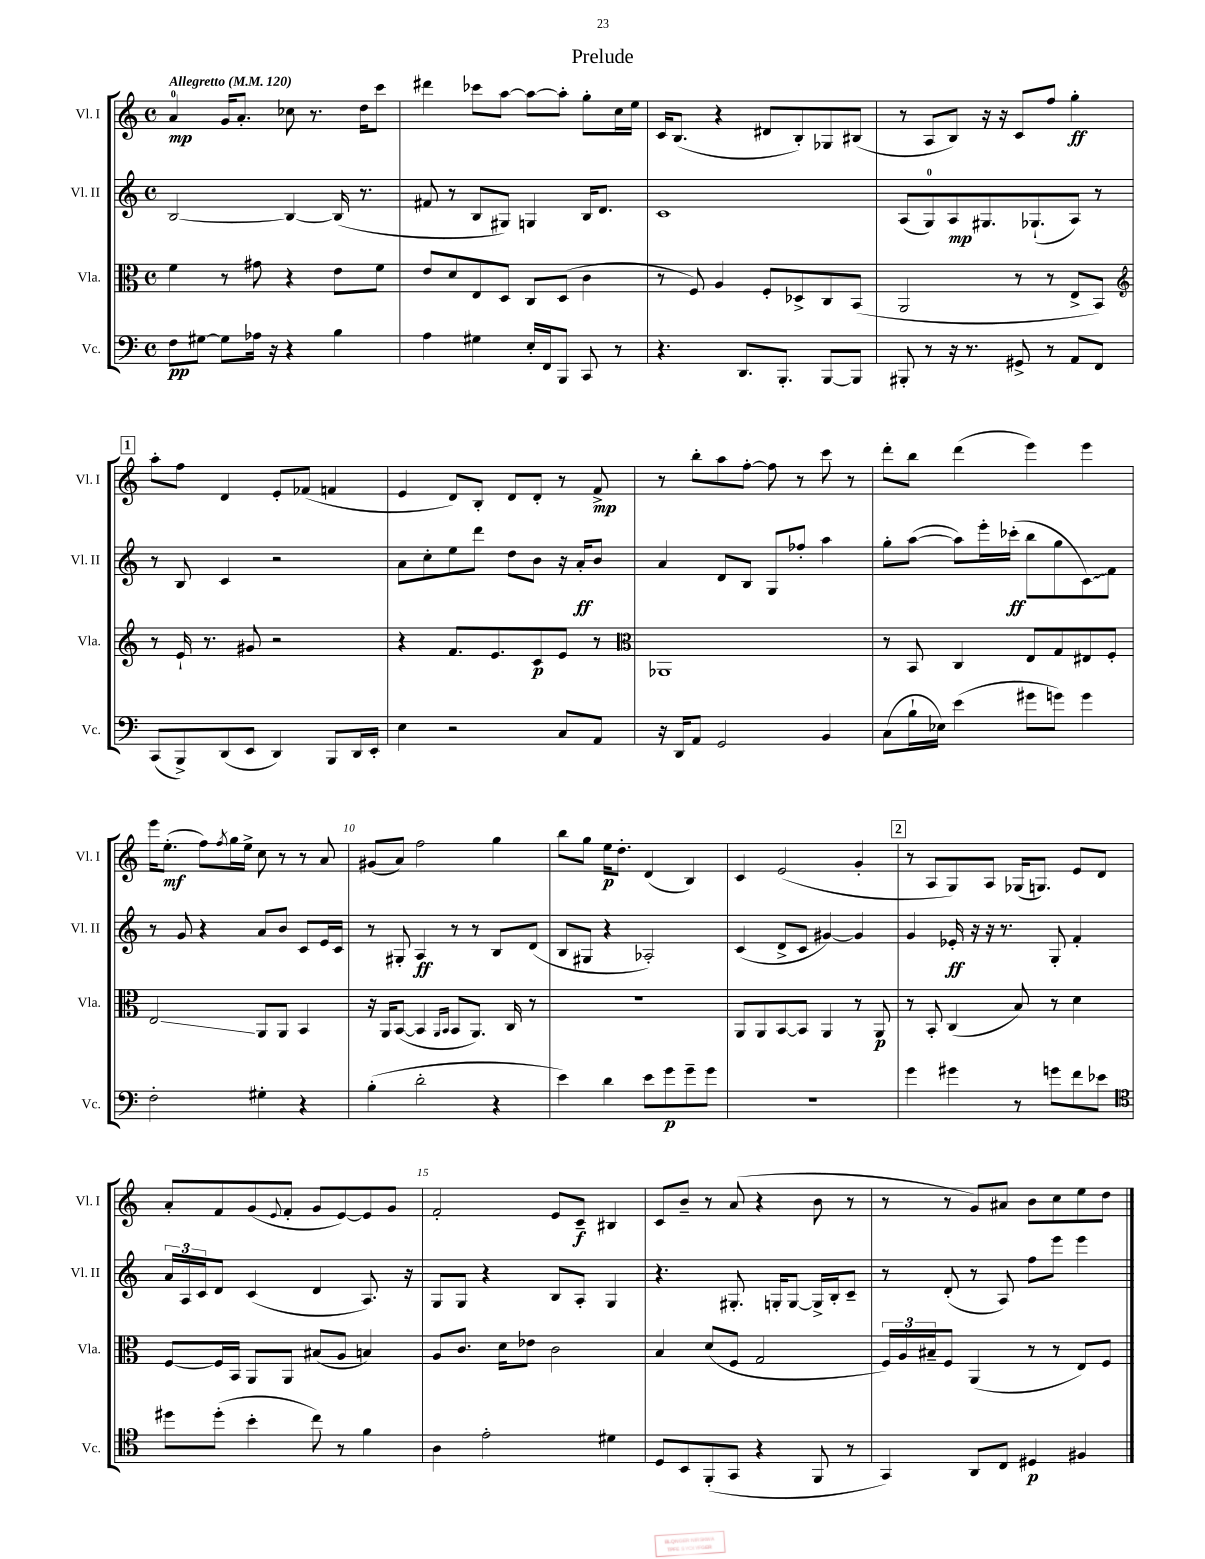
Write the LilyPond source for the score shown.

\header { title = "Prelude" }
<<
\new StaffGroup <<
\new Staff = "s0" \with { instrumentName = "Vl. I" shortInstrumentName = "Vl. I" } {
    \clef treble \key c \major \defaultTimeSignature \time 4/4 \tempo "Allegretto" 4 = 120
    a'4-0\mp g'16 a'8.-. ces''8 r8. d''16 c'''8 |
    dis'''4 ces'''8 a''8~ a''8~ a''8-. g''8-. c''16 e''16 |
    c'16 b8.( r4 dis'8 b8-.) ges8 bis8( |
    r8 a8 b8) r16 r16 c'8 f''8 g''4-.\ff |
    \mark \markup { \box "1" } a''8-. f''8 d'4 e'8-. fes'8( f'4 |
    e'4 d'8) b8-. d'8 d'8-. r8 f'8->\mp |
    r8 b''8-. a''8 f''8~-. f''8 r8 c'''8 r8 |
    d'''8-. b''8 d'''4( e'''4) e'''4 |
    e'''16 e''8.-.\mf( f''8) \acciaccatura { f''8 } g''16 e''16-> c''8 r8 r8 a'8 |
    gis'8( a'8) f''2 g''4 |
    b''8 g''8 e''16\p d''8.-. d'4( b4) |
    c'4 e'2( g'4-. |
    \mark \markup { \box "2" } r8 a8 g8) a8 ges16( g8.) e'8 d'8 |
    a'8-. f'8 g'8( \appoggiatura { e'8 } f'8-. g'8 e'8~) e'8 g'8 |
    f'2-. e'8 c'8--\f bis4 |
    c'8 b'8-- r8 a'8( r4 b'8 r8 |
    r8 r8 g'8) ais'8 b'8 c''8 e''8 d''8 \bar "|." |
}
\new Staff = "s1" \with { instrumentName = "Vl. II" shortInstrumentName = "Vl. II" } {
    \clef treble \key c \major \defaultTimeSignature \time 4/4
    b2~ b4~ b16( r8. |
    fis'8 r8 b8 gis8) g4 b16 d'8. |
    c'1 |
    a8( g8-0) a8\mp gis8. ges8.-!( a8) r8 |
    \mark \markup { \box "1" } r8 b8 c'4 r2 |
    a'8 c''8-. e''8 d'''8 d''8 b'8 r16 a'16-.\ff b'8 |
    a'4 d'8 b8 g8 fes''8-. a''4 |
    g''8-. a''8~( a''8) e'''16-. ces'''16-.\ff( b''8 g''8 \once \override Glissando.style = #'zigzag c'8\glissando) f'8 |
    r8 g'8 r4 a'8 b'8 c'8 e'16 c'16 |
    r8 gis8-. a4\ff r8 r8 b8 d'8( |
    b8 gis8 r4 aes2-.) |
    c'4( d'8-> c'8 gis'4~) gis'4 |
    \mark \markup { \box "2" } g'4 ees'16-.\ff r16 r16 r8. g8-. f'4-. |
    \tuplet 3/2 { a'16 a16 c'16 } d'8 c'4( d'4 a8.) r16 |
    g8 g8 r4 b8 a8-. g4 |
    r4. gis8.-. g16-. g8~ g16-> b16-. c'8-- |
    r8 d'8-.( r8 a8) f''8 e'''8 e'''4 \bar "|." |
}
\new Staff = "s2" \with { instrumentName = "Vla." shortInstrumentName = "Vla." } {
    \clef alto \key c \major \defaultTimeSignature \time 4/4
    f'4 r8 gis'8 r4 e'8 f'8 |
    e'8 d'8 e8 d8 c8 d8( c'4 |
    r8 f8) a4 f8-. des8-> c8 b,8( |
    a,2 r8 r8 e8-> b,8) |
    \mark \markup { \box "1" } \clef treble r8 e'16-! r8. gis'8 r2 |
    r4 f'8. e'8. c'8\p e'8 r8 |
    \clef alto aes,1 |
    r8 b,8 c4 e8 g8 eis8 f8-. |
    e2\glissando a,8 a,8 b,4 |
    r16 a,16 b,8~( b,4 \grace { a,16 b,16 } b,8 a,8.) c16 r8 |
    r1 |
    a,8 a,8 b,8~ b,8 a,4 r8 a,8\p |
    \mark \markup { \box "2" } r8 b,8-. c4( b8) r8 d'4 |
    f8~ f16 b,16 a,8 a,8 bis8( a8 b4) |
    a8 c'8. d'16 ees'8 c'2 |
    b4 d'8( f8 g2 |
    \tuplet 3/2 { f16) a16 bis16-- } f8 a,4( r8 r8 e8) f8 \bar "|." |
}
\new Staff = "s3" \with { instrumentName = "Vc." shortInstrumentName = "Vc." } {
    \clef bass \key c \major \defaultTimeSignature \time 4/4
    f8\pp gis8~ gis8 aes16 r16 r4 b4 |
    a4 gis4 e16-. f,16 b,,8 c,8 r8 |
    r4. d,8. b,,8.-. b,,8~ b,,8 |
    bis,,8-. r8 r16 r8. gis,8-> r8 a,8 f,8 |
    \mark \markup { \box "1" } c,8( b,,8->) d,8( e,8 d,4) b,,8 d,16 e,16-. |
    e4 r2 c8 a,8 |
    r16 d,16 a,8 g,2 b,4 |
    c8( b16-! ees16) e'4( gis'8 g'8) g'4 |
    f2-. gis4-. r4 |
    b4-.( d'2-. r4 |
    e'4) d'4 e'8 g'8\p g'8-- g'8 |
    R1 |
    \mark \markup { \box "2" } g'4 gis'4 r8 g'8 f'8 ees'8 |
    \clef tenor dis''8 dis''8-.( b'4-. c''8) r8 f'4 |
    a4 e'2-. dis'4 |
    d8 b,8 f,8-.( g,8 r4 f,8 r8 |
    g,4) a,8 c8 dis4\p fis4 \bar "|." |
}
>>
>>
\layout { \context { \Score \override BarNumber.break-visibility = ##(#f #t #t) barNumberVisibility = #(every-nth-bar-number-visible 5) } }
